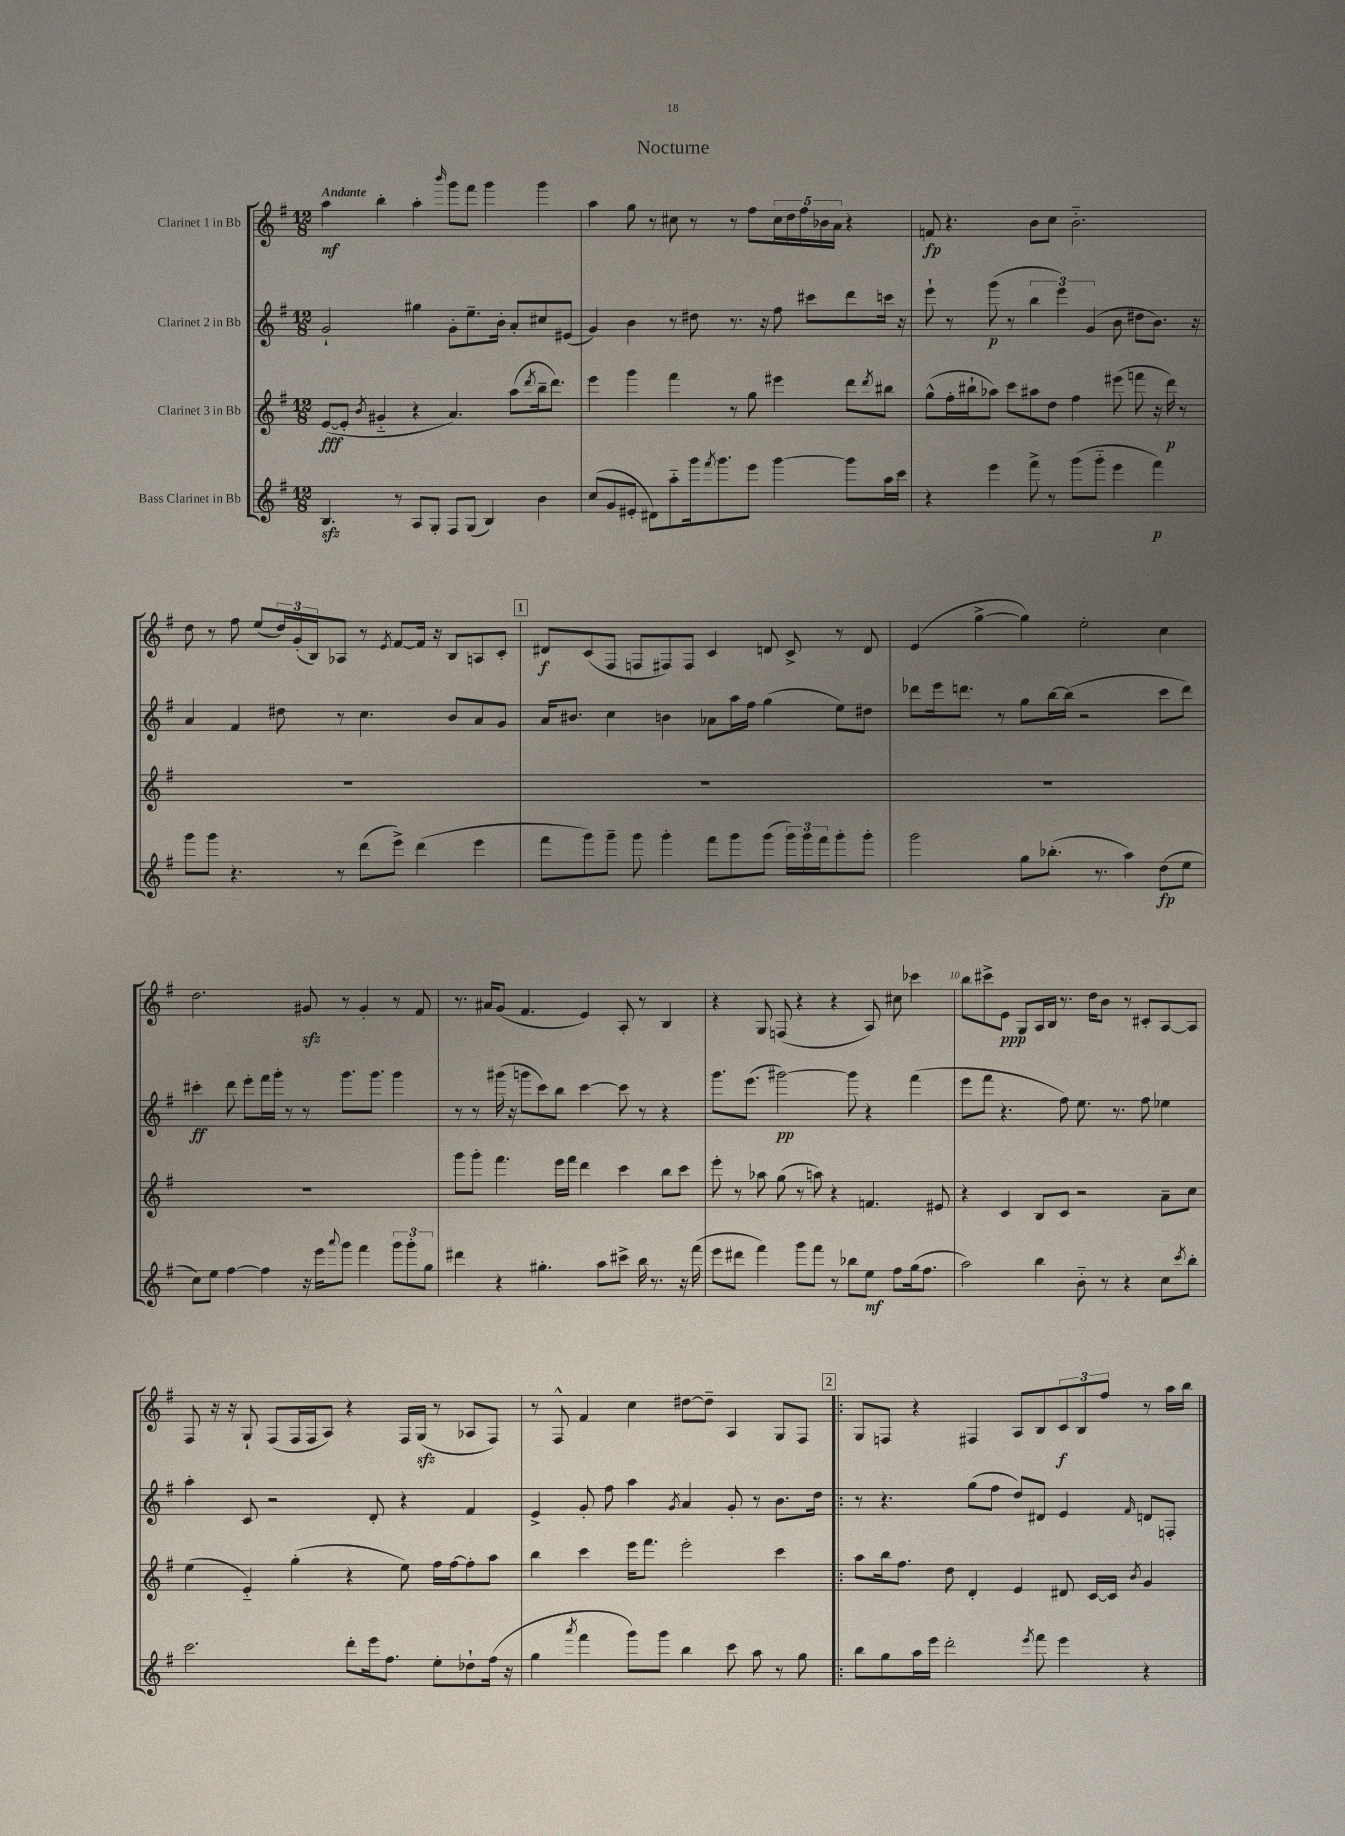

**kern	**dynam	**kern	**dynam	**kern	**dynam	**kern	**dynam
*part4	*part4	*part3	*part3	*part2	*part2	*part1	*part1
*staff4	*staff4	*staff3	*staff3	*staff2	*staff2	*staff1	*staff1
*I"Bass Clarinet in Bb	*	*I"Clarinet 3 in Bb	*	*I"Clarinet 2 in Bb	*	*I"Clarinet 1 in Bb	*
*clefG2	*	*clefG2	*	*clefG2	*	*clefG2	*
*k[f#]	*	*k[f#]	*	*k[f#]	*	*k[f#]	*
*M12/8	*	*M12/8	*	*M12/8	*	*M12/8	*
=1	=1	=1	=1	=1	=1	=1	=1
!	!	!	!	!	!	!LO:TX:a:B:t=Andante	!
4.Bzz/	.	([8e/L	fff	2g`/	.	4aa\	mf
.	.	8e'/J]	.	.	.	.	.
.	.	8qb/	.	.	.	.	.
.	.	4g#X/	.	.	.	4bb'\	.
8r	.	.	.	.	.	.	.
8A/L	.	4r	.	4gg#X\	.	4aa'\	.
8G'/J	.	.	.	.	.	.	.
.	.	.	.	.	.	16qqbbb/	.
8F#/L	.	4.a/)	.	8g'\L	.	8ggg\L	.
(8G/J	.	.	.	8.ee~\	.	8fff#\J	.
4B/)	.	.	.	.	.	4ggg\	.
.	.	.	.	16b'\Jk	.	.	.
.	.	(8aa\L	.	8a'/L	.	.	.
.	.	8qddd/	.	.	.	.	.
4b\	.	16bb~\k	.	8cc#X/	.	4ggg\	.
.	.	8.ddd\J)	.	.	.	.	.
.	.	.	.	(8e#X/J	.	.	.
=2	=2	=2	=2	=2	=2	=2	=2
(8cc/L	.	4eee\	.	4g/)	.	4aa\	.
8g/	.	.	.	.	.	.	.
8e#X'/J	.	4ggg\	.	4b\	.	8gg\	.
8d#X\L)	.	.	.	.	.	8r	.
8aa\	.	4fff#\	.	8r	.	8cc#X\	.
16ggg\k	.	.	.	8dd#X\	.	8r	.
8qfff#/	.	.	.	.	.	.	.
8.ggg\	.	.	.	.	.	.	.
.	.	8r	.	8.r	.	8r	.
8eee\J	.	8gg\	.	.	.	8ff#\L	.
.	.	.	.	16r	.	.	.
[4ggg\	.	4eee#X\	.	8ff#\	.	20cc#\L	.
.	.	.	.	.	.	20dd\	.
.	.	.	.	.	.	20ff#\	.
.	.	.	.	8ccc#X\L	.	.	.
.	.	.	.	.	.	20b-X\	.
.	.	.	.	.	.	20a\JJ	.
8ggg\L]	.	8ddd\L	.	8ddd\	.	4r	.
.	.	8qddd/	.	.	.	.	.
16aa\L	.	8bb#X\J	.	16cccn\Jk	.	.	.
16ccc\JJ	.	.	.	16r	.	.	.
=3	=3	=3	=3	=3	=3	=3	=3
4r	.	(8gg^^\L	.	8eee`\	.	8fn/	fp
.	.	16ff#'\L	.	8r	.	4.r	.
.	.	16bb#X`\J	.	.	.	.	.
4eee\	.	8aa-X\J)	.	(8ggg\	p	.	.
.	.	8ccc\L	.	8r	.	.	.
8fff#^\	.	8aa#X\	.	6bb\	.	8b\L	.
8r	.	8dd\J	.	.	.	8cc\J	.
.	.	.	.	6eee\)	.	.	.
(8ggg\L	.	4ff#\	.	.	.	2.b\	.
.	.	.	.	(6g/	.	.	.
8ggg\J	.	.	.	.	.	.	.
4eee\	.	(8eee#X\	.	8b\	.	.	.
.	.	8fffn\	.	8dd#X\L	.	.	.
4fff#\)	p	16r	.	8.b\J)	.	.	.
.	.	16ddd\)	p	.	.	.	.
.	.	8r	.	.	.	.	.
.	.	.	.	16r	.	.	.
!!LO:LB:g=z
=4	=4	=4	=4	=4	=4	=4	=4
8ggg\L	.	1.r	.	4a/	.	8dd\	.
8ggg\J	.	.	.	.	.	8r	.
4.r	.	.	.	4f#/	.	8ff#\	.
.	.	.	.	.	.	(8ee/L	.
.	.	.	.	8dd#X\	.	24dd/L)	.
.	.	.	.	.	.	(24g'/	.
.	.	.	.	.	.	24B/J)	.
8r	.	.	.	8r	.	8A-X/J	.
(8ddd\L	.	.	.	4.cc\	.	8r	.
.	.	.	.	.	.	8qe/	.
8eee^\J)	.	.	.	.	.	[8f#/L	.
(4ddd\	.	.	.	.	.	16f#/Jk]	.
.	.	.	.	.	.	16r	.
.	.	.	.	8b/L	.	8B/L	.
4eee\	.	.	.	8a/	.	8An/	.
.	.	.	.	8g/J	.	8c'/J	.
!!LO:REH:place=s1:t=1
=5	=5	=5	=5	=5	=5	=5	=5
8fff#\L	.	1.r	.	16a/KL	.	8d#X/L	f
.	.	.	.	8.b#X/J	.	.	.
8ggg\)	.	.	.	.	.	(8c/	.
8ggg~\J	.	.	.	4cc\	.	8F#/J	.
8ggg\	.	.	.	.	.	8Fn/L	.
4ggg'\	.	.	.	4bn\	.	8F#X/)	.
.	.	.	.	.	.	8F#/J	.
8fff#\L	.	.	.	8a-X\L	.	4c/	.
8ggg\	.	.	.	16aa\L	.	.	.
.	.	.	.	16ff#\JJ	.	.	.
(8ggg\J	.	.	.	(4gg\	.	8dn/	.
24ggg\LL)	.	.	.	.	.	8c^/	.
24ggg\	.	.	.	.	.	.	.
24fff#\J	.	.	.	.	.	.	.
8ggg'\	.	.	.	8ee\L)	.	8r	.
8ggg'\J	.	.	.	8dd#X\J	.	8d/	.
=6	=6	=6	=6	=6	=6	=6	=6
2ggg\	.	1.r	.	8ddd-X\L	.	(4e/	.
.	.	.	.	16eee\k	.	.	.
.	.	.	.	8.dddn\J	.	.	.
.	.	.	.	.	.	[4gg^\	.
.	.	.	.	8r	.	.	.
8gg\L	.	.	.	8gg\L	.	4gg\])	.
(8.bb-X'\J	.	.	.	[16bb\L	.	.	.
.	.	.	.	(16bb\JJ]	.	.	.
.	.	.	.	2r	.	2ee'\	.
8.r	.	.	.	.	.	.	.
4aa\)	.	.	.	.	.	.	.
(8dd\L	fp	.	.	8ccc\L	.	4cc\	.
8ee\J	.	.	.	8ddd\J)	.	.	.
!!LO:LB:g=z
=7	=7	=7	=7	=7	=7	=7	=7
8cc\L)	.	1.r	.	4ccc#X'\	ff	2.dd\	.
8ee\J	.	.	.	.	.	.	.
[4ff#\	.	.	.	8ddd\	.	.	.
.	.	.	.	8eee'\L	.	.	.
4ff#\]	.	.	.	16fff#\L	.	.	.
.	.	.	.	16ggg'\JJ	.	.	.
.	.	.	.	8r	.	.	.
16r	.	.	.	8r	.	8g#Xzz/	.
16eee\KL	.	.	.	.	.	.	.
8qqaaa/	.	.	.	.	.	.	.
8ggg\J	.	.	.	8.ggg\L	.	8r	.
4fff#\	.	.	.	.	.	4g#'/	.
.	.	.	.	8.ggg\J	.	.	.
12ggg\L	.	.	.	4ggg\	.	8r	.
12ggg'\	.	.	.	.	.	.	.
.	.	.	.	.	.	8f#/	.
12gg\J	.	.	.	.	.	.	.
=8	=8	=8	=8	=8	=8	=8	=8
4ddd#X\	.	8ggg\L	.	8r	.	8.r	.
.	.	8ggg'\J	.	8r	.	.	.
.	.	.	.	.	.	16a#X/KL	.
4r	.	4.fff#\	.	(16ggg#X\	.	(8g/J	.
.	.	.	.	16r	.	.	.
.	.	.	.	8gggn\L	.	4.f#/	.
4.gg#X'\	.	.	.	8ccc\)	.	.	.
.	.	16eee\LL	.	8bb\J	.	.	.
.	.	16fff#\JJ	.	.	.	.	.
.	.	4ddd\	.	[4ccc\	.	4e/)	.
8aa\L	.	.	.	.	.	.	.
8ccc#X^\J	.	4ccc\	.	8ccc\]	.	8A'/	.
16bb\	.	.	.	8r	.	8r	.
8.r	.	.	.	.	.	.	.
.	.	8bb\L	.	4r	.	4B/	.
16r	.	8ccc\J	.	.	.	.	.
(16fff#\	.	.	.	.	.	.	.
=9	=9	=9	=9	=9	=9	=9	=9
8eee\L	.	8eee'\	.	8.ggg\L	.	4r	.
8ddd#X\J	.	8r	.	.	.	.	.
.	.	.	.	(8.eee\J	.	.	.
4fff#\)	.	8aa-X\	.	.	.	8G/	.
.	.	(8gg\	.	[2ggg#X\)	pp	(8Fn/	.
8ggg\L	.	8r	.	.	.	4r	.
8fff#\J	.	8aan\)	.	.	.	.	.
8r	.	4r	.	.	.	4r	.
8bb-X\L	.	.	.	8ggg#\]	.	.	.
8ee\J	mf	4.fn/	.	4r	.	8A/)	.
8ff#\L	.	.	.	.	.	8cc#X\	.
(16gg\k	.	.	.	(4fff#\	.	4ccc-X\	.
8.ff#\J	.	.	.	.	.	.	.
.	.	8e#X/	.	.	.	.	.
=10	=10	=10	=10	=10	=10	=10	=10
2aa\)	.	4r	.	8eee\L	.	8bb\L	.
.	.	.	.	8fff#\J	.	8ccc#X^\	.
.	.	4c/	.	4.r	.	8e\J	ppp
.	.	.	.	.	.	8G/L	.
4bb\	.	8B/L	.	.	.	16A/L	.
.	.	.	.	.	.	16B/JJ	.
.	.	8c/J	.	8ff#\)	.	8.r	.
8b\	.	2r	.	8.ee\	.	.	.
.	.	.	.	.	.	16dd\KL	.
8r	.	.	.	.	.	8b\J	.
.	.	.	.	8.r	.	.	.
4r	.	.	.	.	.	8r	.
.	.	.	.	8ff#\	.	8c#X'/L	.
8cc\L	.	8a~\L	.	4ee-X\	.	[8A/	.
8qccc/	.	.	.	.	.	.	.
8bb'\J	.	8cc\J	.	.	.	8A/J]	.
!!LO:LB:g=z
=11	=11	=11	=11	=11	=11	=11	=11
2.ccc\	.	(4ee\	.	4aa'\	.	8F#/	.
.	.	.	.	.	.	16r	.
.	.	.	.	.	.	16r	.
.	.	4e/)	.	8c/	.	8G`/	.
.	.	.	.	2r	.	(8F#/L	.
.	.	(4gg'\	.	.	.	16F#/L	.
.	.	.	.	.	.	16F#/J	.
.	.	.	.	.	.	8A/J)	.
8ddd'\L	.	4r	.	.	.	4r	.
16eee\k	.	.	.	8d'/	.	.	.
8.ff#\J	.	.	.	.	.	.	.
.	.	8ee\)	.	4r	.	16F#/LL	.
.	.	.	.	.	.	(16Gzz/JJ	.
8ee'\L	.	16ff#\LL	.	.	.	8r	.
.	.	[16ff#\J	.	.	.	.	.
8dd-X`\	.	8ff#'\]	.	4f#/	.	8A-X/L	.
(16ff#\Jk	.	8aa\J	.	.	.	8F#/J)	.
16r	.	.	.	.	.	.	.
=12	=12	=12	=12	=12	=12	=12	=12
4gg\	.	4bb\	.	4e^/	.	8r	.
.	.	.	.	.	.	8F#^^/	.
8qaaa/	.	.	.	.	.	.	.
4fff#\	.	4ccc\	.	8g'/	.	4f#/	.
.	.	.	.	8ff#\	.	.	.
8ggg\L)	.	16eee\KL	.	4aa\	.	4cc\	.
.	.	8.fff#\J	.	.	.	.	.
8ggg\J	.	.	.	.	.	.	.
.	.	.	.	8qg/	.	.	.
4bb\	.	2eee'\	.	4a/	.	[8dd#X\L	.
.	.	.	.	.	.	8dd#~\J]	.
8ccc\	.	.	.	8g'/	.	4A/	.
8aa\	.	.	.	8r	.	.	.
8r	.	4ccc\	.	8.b\L	.	8G/L	.
8gg\	.	.	.	.	.	8F#/J	.
.	.	.	.	16dd\Jk	.	.	.
!!LO:REH:place=s1:t=2
=13!|:	=13!|:	=13!|:	=13!|:	=13!|:	=13!|:	=13!|:	=13!|:
8bb\L	.	8aa\L	.	8r	.	8G/L	.
8gg\	.	16bb\k	.	4.r	.	8Fn/J	.
.	.	8.ff#\J	.	.	.	.	.
16aa\L	.	.	.	.	.	4r	.
16eee\JJ	.	.	.	.	.	.	.
2ddd'\	.	8dd\	.	.	.	.	.
.	.	4d'/	.	(8gg\L	.	4F#X/	.
.	.	.	.	8ff#\J	.	.	.
.	.	4e/	.	8dd/L)	.	8A/L	.
8qeee/	.	.	.	.	.	.	.
8fff#\	.	.	.	8d#X/J	.	8B/	.
4eee\	.	8d#X/	.	4e/	.	12c/	f
.	.	.	.	.	.	12B/	.
.	.	[16c/LL	.	.	.	.	.
.	.	.	.	.	.	12ff#/J	.
.	.	16c/JJ]	.	.	.	.	.
.	.	8qb/	.	16qqf#/	.	.	.
4r	.	4g/	.	8dn/L	.	8r	.
.	.	.	.	8Fn'/J	.	16aa\LL	.
.	.	.	.	.	.	16bb\JJ	.
==	==	==	==	==	==	==	==
*-	*-	*-	*-	*-	*-	*-	*-
